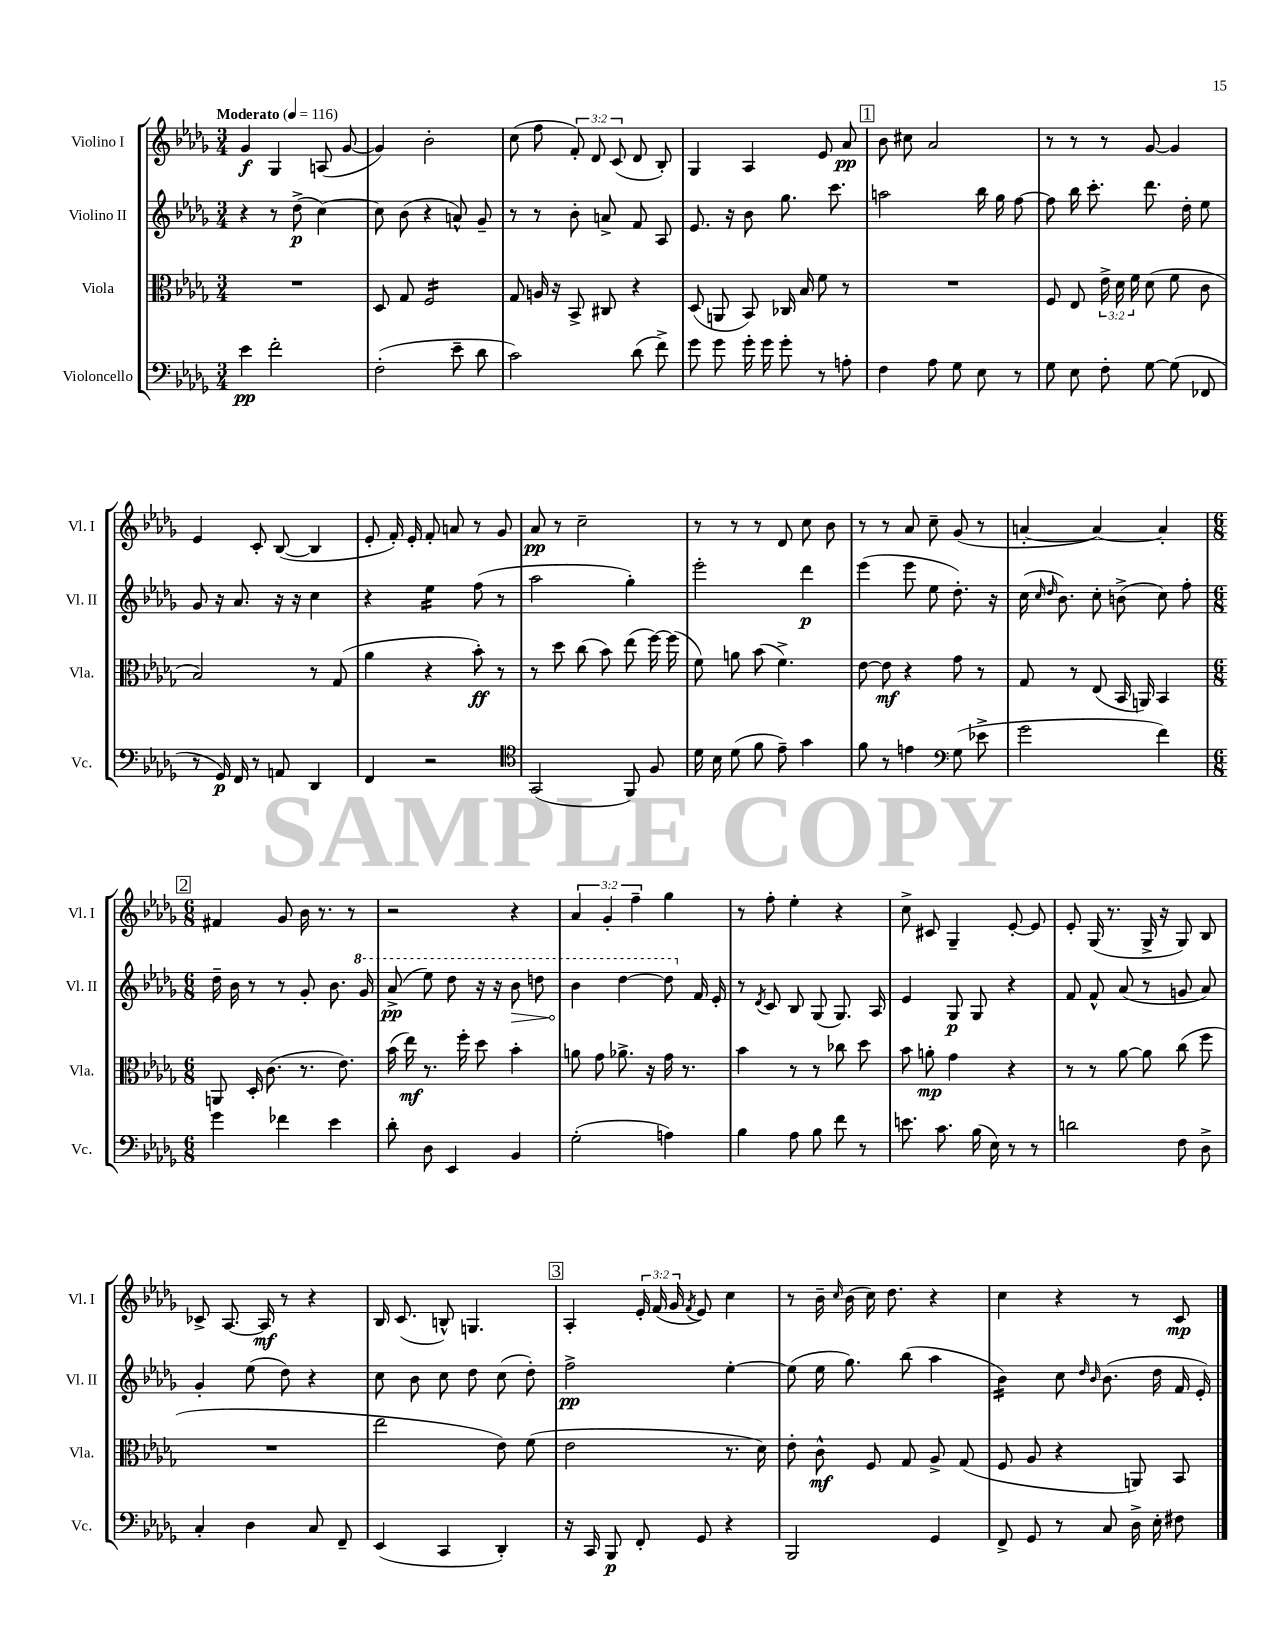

**kern	**kern	**kern	**kern
*staff4	*staff3	*staff2	*staff1
*clefF4	*clefC3	*clefG2	*clefG2
*k[b-e-a-d-g-]	*k[b-e-a-d-g-]	*k[b-e-a-d-g-]	*k[b-e-a-d-g-]
*M3/4	*M3/4	*M3/4	*M3/4
*MM116	*MM116	*MM116	*MM116
4e-	2.r	4r	4g-
2f'	.	8r	4G-
.	.	(8dd-^	.
.	.	[4cc)	(8A
.	.	.	[8g-
=	=	=	=
(2F'	8D-	8cc]	4g-])
.	8G-	(8b-	.
.	2F	4r	2b-'
8e-~	.	8a^^)	.
8d-	.	8g-~	.
=	=	=	=
2c)	8G-	8r	(8cc
.	16A	8r	8ff
.	16r	.	.
.	8BB-^	8b-'	12f')
.	.	.	12d-
.	8C#	8a^	.
.	.	.	(12c
(8d-	4r	8f	8d-
8f^)	.	8A-	8B-')
=	=	=	=
8g-	(8D-	8.e-	4G-
8g-	8AA	.	.
.	.	16r	.
16g-'	8BB-)	8b-	4A-
16g-	.	.	.
8g-'	16C-	8.gg-	.
.	16B-	.	.
8r	8f	.	8e-
.	.	8.ccc	.
8A'	8r	.	8a-
=	=	=	=
4F	2.r	2aa	8b-
.	.	.	8cc#
8A-	.	.	2a-
8G-	.	.	.
8E-	.	16bb-	.
.	.	16gg-	.
8r	.	[8ff	.
=	=	=	=
8G-	8F	8ff]	8r
8E-	8E-	16bb-	8r
.	.	8.ccc'	.
8F'	24e-^	.	8r
.	24d-	.	.
.	24f	.	.
[8G-	(8d-	8.ddd-	[8g-
(8G-]	8f	.	4g-]
.	.	16dd-'	.
8FF-	8c	8ee-	.
=	=	=	=
8r	2B-)	8g-	4e-
16GG-)	.	16r	.
16FF	.	8.a-	.
8r	.	.	8c'
8AA	.	16r	([8B-
.	.	16r	.
4DD-	8r	4cc	4B-]
.	(8G-	.	.
=	=	=	=
4FF	4a-	4r	8e-'
.	.	.	16f')
.	.	.	16e-'
2r	4r	4ee-	8f'
.	.	.	8a
.	8b-')	(8ff	8r
.	8r	8r	8g-
=	=	=	=
*clefC4	*	*	*
(2GG-	8r	2aa-	8a-
.	8dd-	.	8r
.	(8cc	.	2cc~
.	8b-)	.	.
8FF)	(8ee-	4gg-')	.
8F	[16ff)	.	.
.	(16ff]	.	.
=	=	=	=
16d-	8f)	2eee-'	8r
16B-	.	.	.
(8d-	8a	.	8r
8f	(8b-	.	8r
8e-~)	4.f^)	.	8d-
4g-	.	4ddd-	8cc
.	.	.	8b-
=	=	=	=
8f	[8e-	(4eee-	8r
8r	8e-]	.	8r
4e	4r	8eee-	8a-
.	.	8ee-	8cc~
*clefF4	*	*	*
(8G-	8g-	8.dd-')	(8g-
8e-^	8r	.	8r
.	.	16r	.
=	=	=	=
2g-	8G-	(16cc	[4a'
.	.	16qqcc	.
.	.	16qqdd-	.
.	.	8.b-)	.
.	8r	.	.
.	(8E-	8cc'	4a_)
.	16BB-	(8b^	.
.	16AA)	.	.
4f)	4BB-	8cc)	4a']
.	.	8ff'	.
=	=	=	=
*M6/8	*M6/8	*M6/8	*M6/8
4g-	8AA	16dd-~	4f#
.	.	16b-	.
.	16D-'	8r	.
.	(8.c	.	.
4f-	.	8r	8g-
.	8.r	8g-'	16b-
.	.	.	8.r
4e-	.	8.b-	.
.	8.e-)	.	.
.	.	.	8r
.	.	16gg-	.
=	=	=	=
8d-'	(16b-	(8aa-^	2r
.	16ee-)	.	.
8D-	8.r	8eee-)	.
4EE-	.	8ddd-	.
.	16ff'	.	.
.	8dd-	16r	.
.	.	16r	.
4BB-	4b-'	8bb-	4r
.	.	8ddd	.
=	=	=	=
(2G-'	8a	4bb-	6a-
.	8g-	.	.
.	.	.	6g-'
.	8.a-^	[4ddd-	.
.	.	.	6ff~
.	16r	.	.
4A)	16g-	8ddd-]	4gg-
.	8.r	.	.
.	.	16f	.
.	.	16e-'	.
=	=	=	=
4B-	4b-	8r	8r
.	.	8qd-	.
.	.	8c	8ff'
8A-	8r	8B-	4ee-'
8B-	8r	(8G-	.
8f	8cc-	8.G-)	4r
8r	8dd-	.	.
.	.	16A-	.
=	=	=	=
8.e	8b-	4e-	8cc^
.	8a'	.	8c#
8.c	.	.	.
.	4g-	8G-	4G-~
(16B-	.	8G-	.
16E-)	.	.	.
8r	4r	4r	[8e-'
8r	.	.	8e-]
=	=	=	=
2d	8r	8f	8e-'
.	8r	8f^^	(16G-
.	.	.	8.r
.	[8a-	(8a-	.
.	8a-]	8r	16G-^
.	.	.	16r
8F	(8cc	8g	8G-)
8D-^	8ff	8a-)	8B-
=	=	=	=
4C'	2.r	4g-'	8c-^
.	.	.	[8.A-
4D-	.	(8ee-	.
.	.	.	16A-]
.	.	8dd-)	8r
8C	.	4r	4r
8FF~	.	.	.
=	=	=	=
(4EE-	2ee-	8cc	16B-
.	.	.	(8.c
.	.	8b-	.
4CC	.	8cc	8B^^)
.	.	8dd-	4.G
4DD-')	8e-)	(8cc	.
.	(8f	8dd-')	.
=	=	=	=
16r	2e-	2ff^	4A-'
16CC	.	.	.
8BBB-	.	.	.
8FF'	.	.	24e-'
.	.	.	(24f
.	.	.	24g-
.	.	.	8qf
8GG-	.	.	8e-)
4r	8.r	[4ee-'	4cc
.	16d-)	.	.
=	=	=	=
2BBB-	8e-'	(8ee-]	8r
.	8c^^	16ee-	16b-~
.	.	.	16qqcc
.	.	8.gg-)	(16b-
.	8F	.	16cc)
.	.	.	8.dd-
.	8G-	(8bb-	.
4GG-	8A-^	4aa-	4r
.	(8G-	.	.
=	=	=	=
8FF^	8F	4b-)	4cc
8GG-	8A-	.	.
8r	4r	8cc	4r
.	.	16qqdd-	.
.	.	16qqb-	.
8C	.	(8.b-	.
16D-^	8AA)	.	8r
16E-'	.	16dd-	.
8F#	8BB-	16f	8c
.	.	16e-')	.
==	==	==	==
*-	*-	*-	*-
